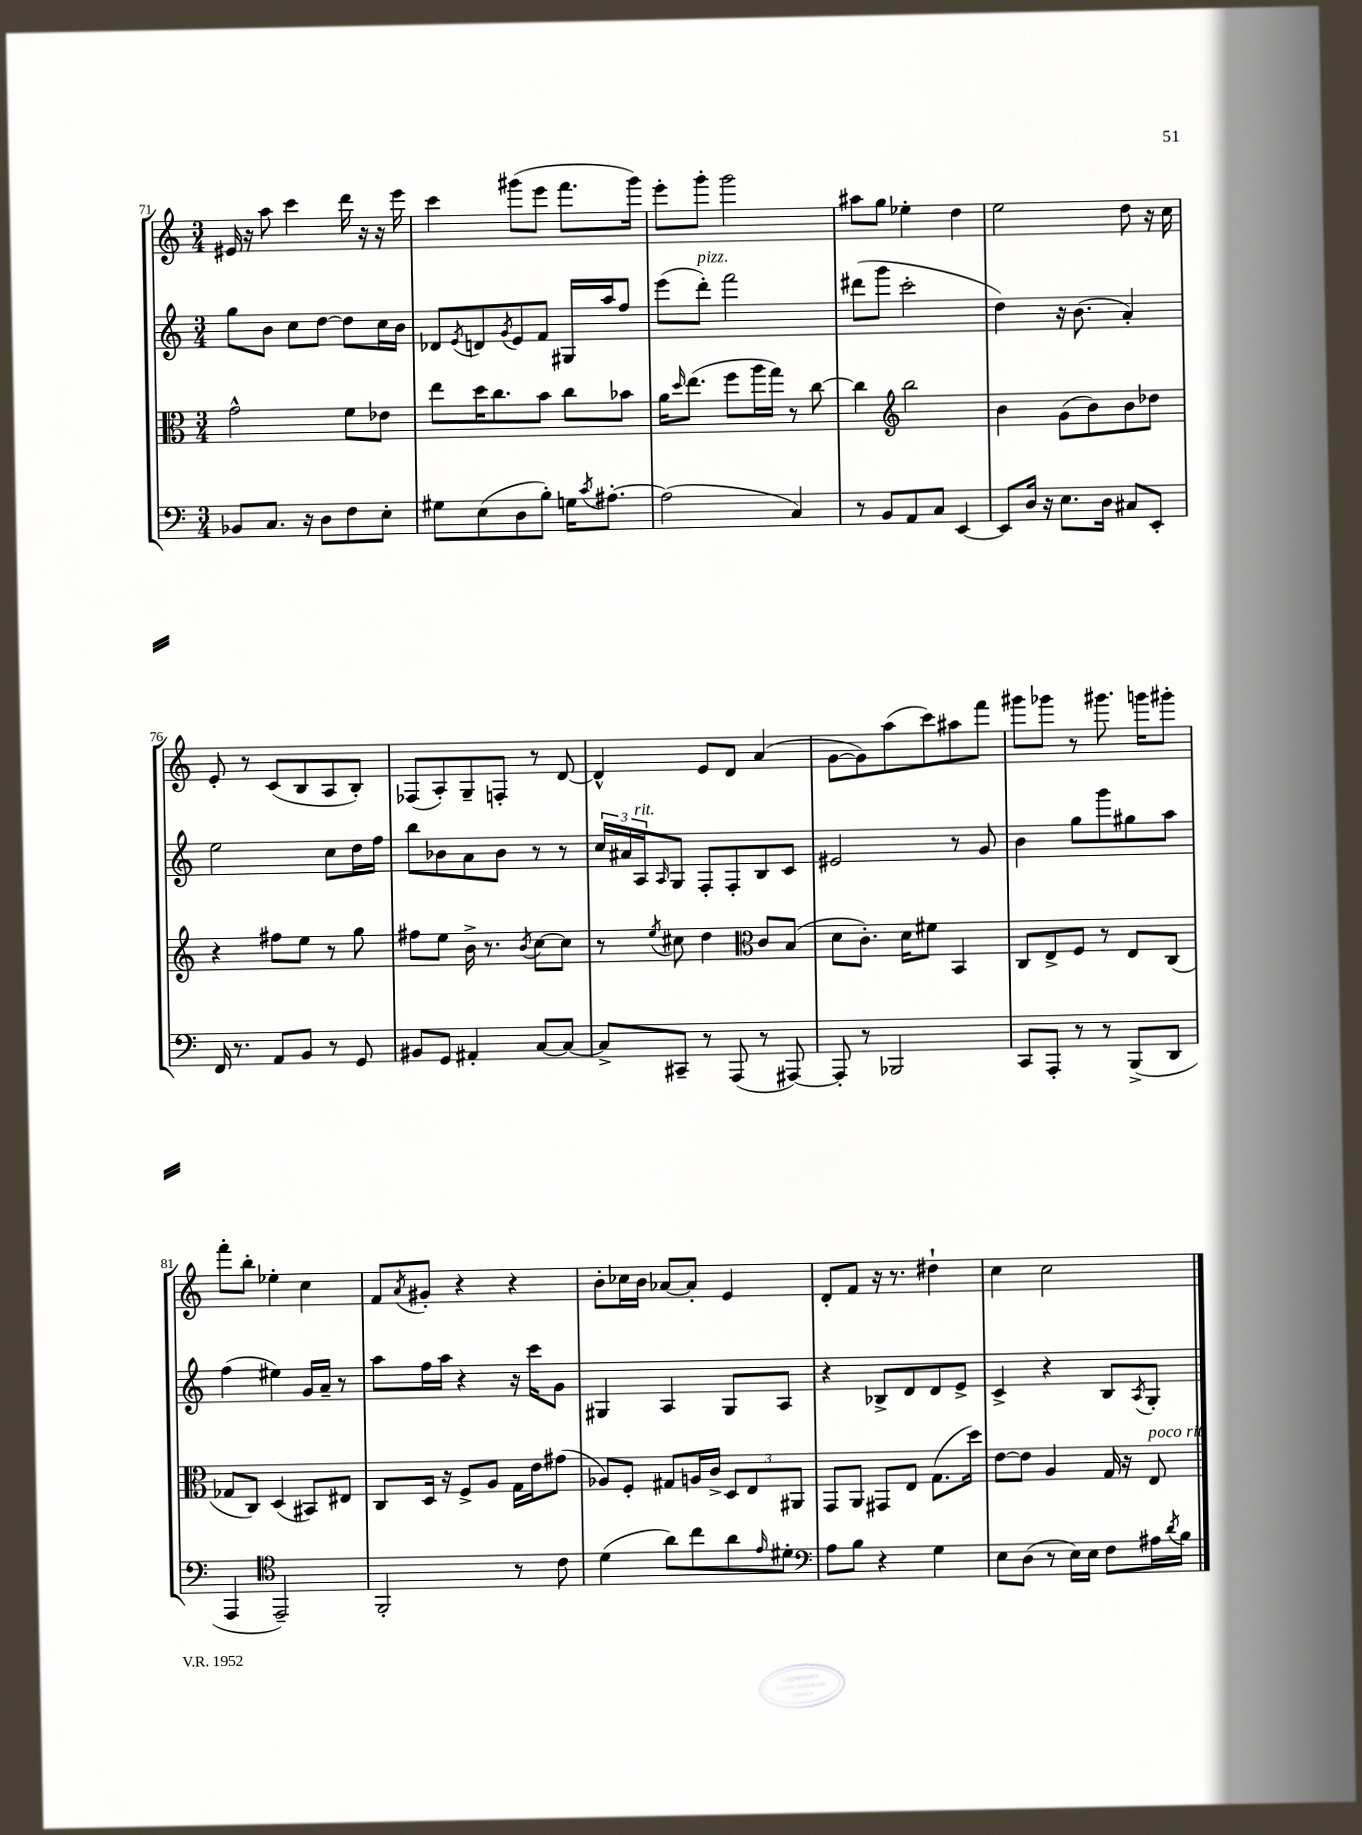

**kern	**kern	**kern	**kern
*part4	*part3	*part2	*part1
*staff4	*staff3	*staff2	*staff1
*clefF4	*clefC3	*clefG2	*clefG2
*k[]	*k[]	*k[]	*k[]
*M3/4	*M3/4	*M3/4	*M3/4
=71	=71	=71	=71
8BB-X/L	2g^^\	8gg\L	16e#X/
.	.	.	16r
8.C/J	.	8b\J	8aa\
.	.	8cc\L	4ccc\
16r	.	.	.
8D\L	.	[8dd\J	.
8F\	8f\L	8dd\L]	16ddd\
.	.	.	16r
8E'\J	8e-X\J	16cc\L	16r
.	.	16b\JJ	16eee\
=72	=72	=72	=72
8G#X\L	8ee\L	8d-X/L	4ccc\
.	.	8qe/	.
(8E\	16dd\K	8dn/	.
.	8.cc\	.	.
.	.	8qg/	.
8D\	.	8e/	(8ggg#X\L
8B'\J)	8b\J	8f/J	8eee\J
16Gn\KL	8cc\L	16G#X/LL	8.fff\L
8qc/	.	.	.
[8.A#X'\J	.	16aa/J	.
.	8b-X\J	8ff/J	.
.	.	.	16ggg#\Jk)
=73	=73	=73	=73
(2A#\]	16a\KL	(8eee\L	8eee'\L
.	16qqdd/	.	.
.	(8.ee\J	.	.
!	!	!LO:TX:a:i:t=pizz.	!
.	.	8ddd'\J)	8ggg'\J
.	8ff\L	2fff\	2ggg\
.	16aa\L	.	.
.	16gg\JJ)	.	.
4C/)	8r	.	.
.	[8cc\	.	.
=74	=74	=74	=74
8r	4cc\]	(8ddd#X\L	8aa#X\L
8BB/L	.	8ggg\J	8gg\J
*	*clefG2	*	*
8AA/	2bb\	2ccc'\	4ee-X'\
8C/J	.	.	.
[4EE/	.	.	4dd\
=75	=75	=75	=75
8EE/L]	4b\	4dd\)	2ee\
16D/Jk	.	.	.
16r	.	.	.
8.E\L	(8g\L	16r	.
.	.	(8.b\	.
.	8b\)	.	.
16D\Jk	.	.	.
8C#X/L	8b\	4a'/)	8dd\
8EE'/J	8dd-X\J	.	16r
.	.	.	16cc\
!!LO:LB:g=z
=76	=76	=76	=76
16FF/	4r	2ee\	8e'/
8.r	.	.	.
.	.	.	8r
8AA/L	8ff#X\L	.	(8c/L
8BB/J	8ee\J	.	8B/
8r	8r	8cc\L	8A/
8GG/	8gg\	16dd\L	8B'/J)
.	.	16ff\JJ	.
=77	=77	=77	=77
8BB#X/L	8ff#X\L	8bb\L	(8F-X/L
8GG/J	8ee\J	8b-X\	8A'/)
4AA#X'/	16b^\	8a\	8G~/
.	8.r	.	.
.	.	8b-\J	8Fn'/J
.	8qb/	.	.
[8C/L	[8cc\L	8r	8r
8C/J_	8cc\J]	8r	[8d/
=78	=78	=78	=78
8C^/L]	8r	24cc/LL	4d^^/]
.	.	24a#X/	.
!	!	!LO:TX:a:i:t=rit.	!
.	.	24A/J	.
.	8qee/	16qqA/	.
8CC#X~/J	8cc#X\	8G/J	.
8r	4dd\	8F'/L	8e/L
(8AAA/	.	8F'/	8d/J
*	*clefC3	*	*
8r	8c/L	8B/	(4a/
[8AAA#X/)	(8B/J	8c/J	.
=79	=79	=79	=79
8AAA#'/]	8d\L	2e#X/	[8g\L
8r	8.c'\J)	.	8g\])
2BBB-X/	.	.	(8aa\
.	16d\KL	.	.
.	8f#X\J	.	8ccc\)
.	4BB/	8r	8aa#X\
.	.	8g/	8fff\J
=80	=80	=80	=80
8CC/L	8C/L	4b\	8ggg#X\L
8AAA'/J	8E^/	.	8ggg-X\J
8r	8F/J	8gg\L	8r
8r	8r	8ggg\	8.ggg#X\
(8BBB^/L	8E/L	8gg#X\	.
.	.	.	16gggn\KL
8DD/J	(8C/J	8aa\J	8ggg#X'\J
!!LO:LB:g=z
=81	=81	=81	=81
4AAA/	8G-X/L	(4ff\	8fff'\L
.	8C/J)	.	8bb'\J
*clefC4	*	*	*
2EE~/)	(4D/	4ee#X\)	4ee-X'\
.	8BB#X/L)	16g/LL	4cc\
.	.	16a~/JJ	.
.	8E#X/J	8r	.
=82	=82	=82	=82
2FF'/	8C/L	8aa\L	8f/L
.	.	.	8qa/
.	16D/Jk	16ff\L	8g#X'/J
.	16r	16aa\JJ	.
.	8F^/L	4r	4r
.	8A/J	.	.
8r	16G\LL	16r	4r
.	16e\J	16ccc\KL	.
8c\	(8g#X\J	8g\J	.
=83	=83	=83	=83
(4d\	8A-X/L)	4G#X/	8b'\L
.	8F'/J	.	16cc-X\L
.	.	.	16b\JJ
8a\L)	8G#X/L	4A/	[8a-X/L
8cc\	16An/L	.	8a-'/J]
.	16c^/JJ	.	.
8a\	12D/L	8G#/L	4e/
.	12E/	.	.
16qqe/	.	.	.
8d#X'\J	.	8A/J	.
.	12AA#X/J	.	.
=84	=84	=84	=84
*clefF4	*	*	*
8A\L	8GG/L	4r	8d'/L
8B\J	8AA/J	.	8f/J
4r	8GG#X/L	8B-X^/L	16r
.	.	.	8.r
.	8E/J	8d/	.
4G\	(8.G\L	8d/	4dd#X`\
.	.	8e^/J	.
.	16dd\Jk)	.	.
=85	=85	=85	=85
8E\L	[8e\L	4c^/	4cc\
(8D\J	8e\J]	.	.
8r	4A/	4r	2cc\
16E\LL)	.	.	.
16E\JJ	.	.	.
8F\L	16G/	8B/L	.
.	16r	.	.
.	.	8qA/	.
!	!LO:TX:a:i:t=poco rit.	!	!
16A#X\L	8E/	8G'/J	.
8qd/	.	.	.
16B\JJ	.	.	.
==	==	==	==
*-	*-	*-	*-
